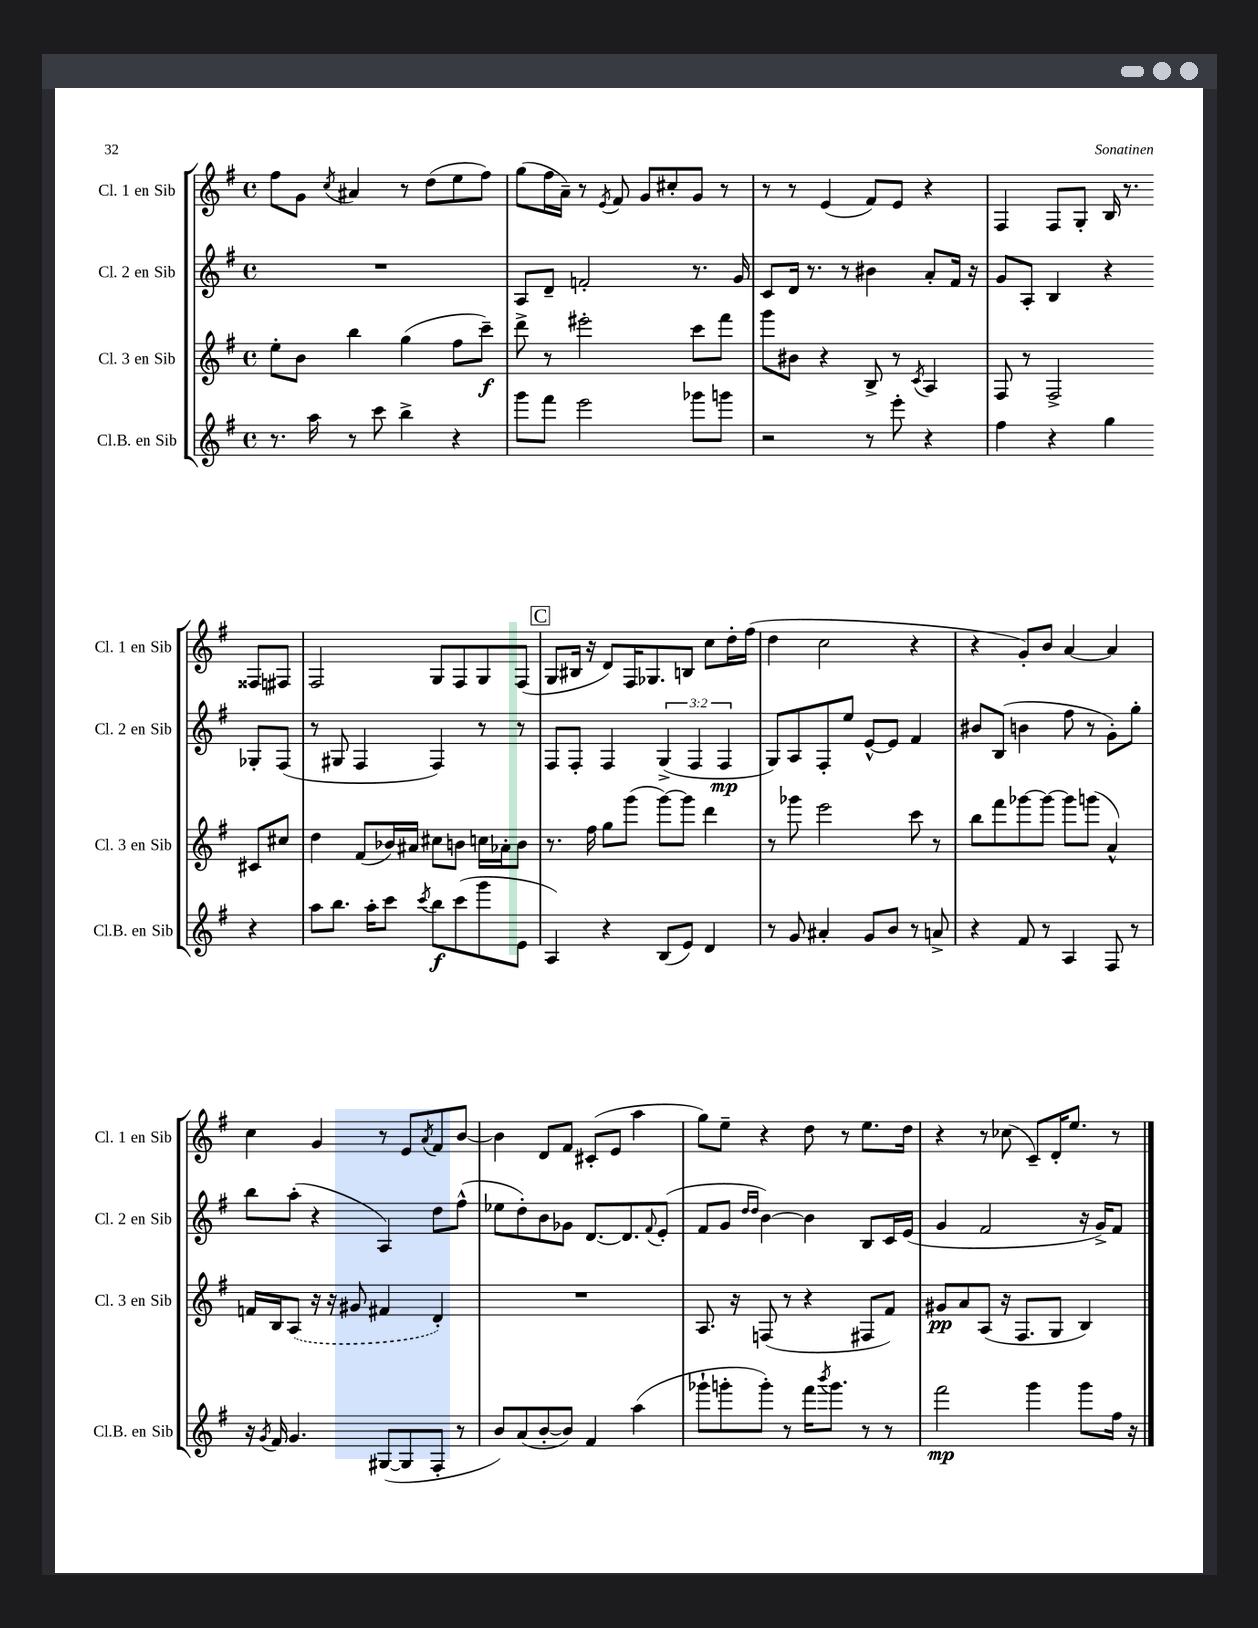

**kern	**kern	**kern	**kern
*staff4	*staff3	*staff2	*staff1
*clefG2	*clefG2	*clefG2	*clefG2
*k[f#]	*k[f#]	*k[f#]	*k[f#]
*M4/4	*M4/4	*M4/4	*M4/4
*met(c)	*met(c)	*met(c)	*met(c)
8.r	8ee'\L	1r	8ff#\L
.	8b\J	.	8g\J
16aa\	.	.	.
.	.	.	8qcc/
8r	4bb\	.	4a#/
8ccc\	.	.	.
4bb^\	(4gg\	.	8r
.	.	.	(8dd\L
4r	8ff#\L	.	8ee\
.	8ccc~\J)	.	8ff#\J)
=	=	=	=
8ggg\L	8ddd^\	8A/L	(8gg\L
8fff#\J	8r	8d~/J	16ff#\L
.	.	.	16a~\JJ)
2eee\	2eee#'\	2f'/	8r
.	.	.	8qe/
.	.	.	8f#/
.	.	.	8g/L
.	.	.	8cc#'/
8ggg-\L	8ccc\L	8.r	8g/J
8ggg\J	8fff#\J	.	8r
.	.	16g/	.
=	=	=	=
2r	8ggg\L	8c/L	8r
.	8b#\J	16d/Jk	8r
.	.	8.r	.
.	4r	.	(4e/
.	.	8r	.
8r	8B^/	4b#\	8f#/L)
8eee'\	8r	.	8e/J
.	8qc/	.	.
4r	4A/	8a'/L	4r
.	.	16f#/Jk	.
.	.	16r	.
=	=	=	=
4ff#\	8F#/	8g/L	4F#/
.	8r	8A'/J	.
4r	2F#^/	4B/	8F#/L
.	.	.	8G'/J
4gg\	.	4r	16B/
.	.	.	8.r
4r	8c#/L	8G-'/L	8F##/L
.	8cc#/J	(8F#/J	8F#/J
=	=	=	=
8aa\L	4dd\	8r	2F#/
8.bb\J	.	8G#/	.
.	(8f#/L	4F#/	.
16aa'\LK	.	.	.
8ccc\J	16b-/L)	.	.
.	16a#/JJ	.	.
8qccc/	.	.	.
8bb\L	8cc#\L	4F#/)	8G/L
(8ccc\	8b\J	.	8F#/
8ggg\	16cc\LL	8r	8G/
.	16a-'\J	.	.
8e\J	8b\J	8r	(8F#/J
=	=	=	=
4A/)	8.r	8F#/L	8G/L
.	.	8F#'/J	16B#/Jk
.	16ff#\	.	16r
4r	8gg\L	4F#/	8d/L)
.	(8ggg\J	.	16F#/K
.	.	.	8.G-/
(8B/L	[8ggg\L)	(6G^/	.
8e/J)	8ggg\]J	.	8B/J
.	.	6F#/	.
4d/	4ddd\	.	8cc\L
.	.	6F#/	.
.	.	.	16dd'\L
.	.	.	(16ff#\JJ
=	=	=	=
8r	8r	8G/L)	4dd\
8g/	8ggg-\	8A/	.
4a#'/	2eee\	8F#'/	2cc\
.	.	8ee/J	.
8g/L	.	[8e^^/L	.
8b/J	.	8e/]J	.
8r	8ccc\	4f#/	4r
8a^/	8r	.	.
=	=	=	=
4r	8bb\L	8b#/L	4r
.	8fff#\	(8B/J	.
8f#/	[8ggg-\	4b\	8g'/L)
8r	8ggg-\_J	.	8b/J
4A/	8ggg-\]L	8ff#\	[4a/
.	(8ggg\J	8r	.
8F#/	4a^^/)	8g'\L)	4a/]
8r	.	8gg'\J	.
=	=	=	=
16r	16f/LL	8bb\L	4cc\
8qg/	.	.	.
16f#/	16B/J	.	.
4.g/	(8A/J	(8aa'\J	.
.	16r	4r	4g/
.	16r	.	.
.	8g#/	.	.
([8G#/L	4f#/	4A/)	8r
8G#/]	.	.	8e/L
.	.	.	8qa/
8F#'/J	4d'/)	8dd\L	8f#/
8r	.	(8ff#^^\J	[8b/J
=	=	=	=
8b/L)	1r	8ee-\L	4b\]
(8a/	.	8dd'\)	.
[8b'/	.	8b\	8d/L
8b/]J)	.	8g-\J	8f#/J
4f#/	.	[8.d/L	(8c#'/L
.	.	.	8e/J
.	.	8.d/]	.
(4aa\	.	.	4aa\
.	.	8qqf#/	.
.	.	(8e'/J	.
=	=	=	=
8ggg-`\L	8.A/	8f#/L	8gg\L)
8ggg'\	.	8g/J	8ee~\J
.	16r	.	.
.	.	16qqdd/LL	.
.	.	16qqdd/JJ	.
8ggg'\J)	(8F/	[4b\)	4r
8r	8r	.	.
16fff#\LK	4r	4b\]	8dd\
8qbbb/	.	.	.
8.ggg\J	.	.	.
.	.	.	8r
8r	8F#/L	8B/L	8.ee\L
8r	8f#/J)	16c/L	.
.	.	(16e/JJ	16dd\Jk
=	=	=	=
2fff#\	8g#/L	4g/	4r
.	8a/	.	.
.	(8A/J	2f#/	8r
.	16r	.	(8cc-\
.	8.F#/L	.	.
4ggg\	.	.	8c~/L)
.	8G/J	.	16d'/K
.	.	.	8.ee/J
8ggg\L	4B/)	16r	.
.	.	16g^/LK)	.
16ff#\Jk	.	8f#/J	8r
16r	.	.	.
==	==	==	==
*-	*-	*-	*-
